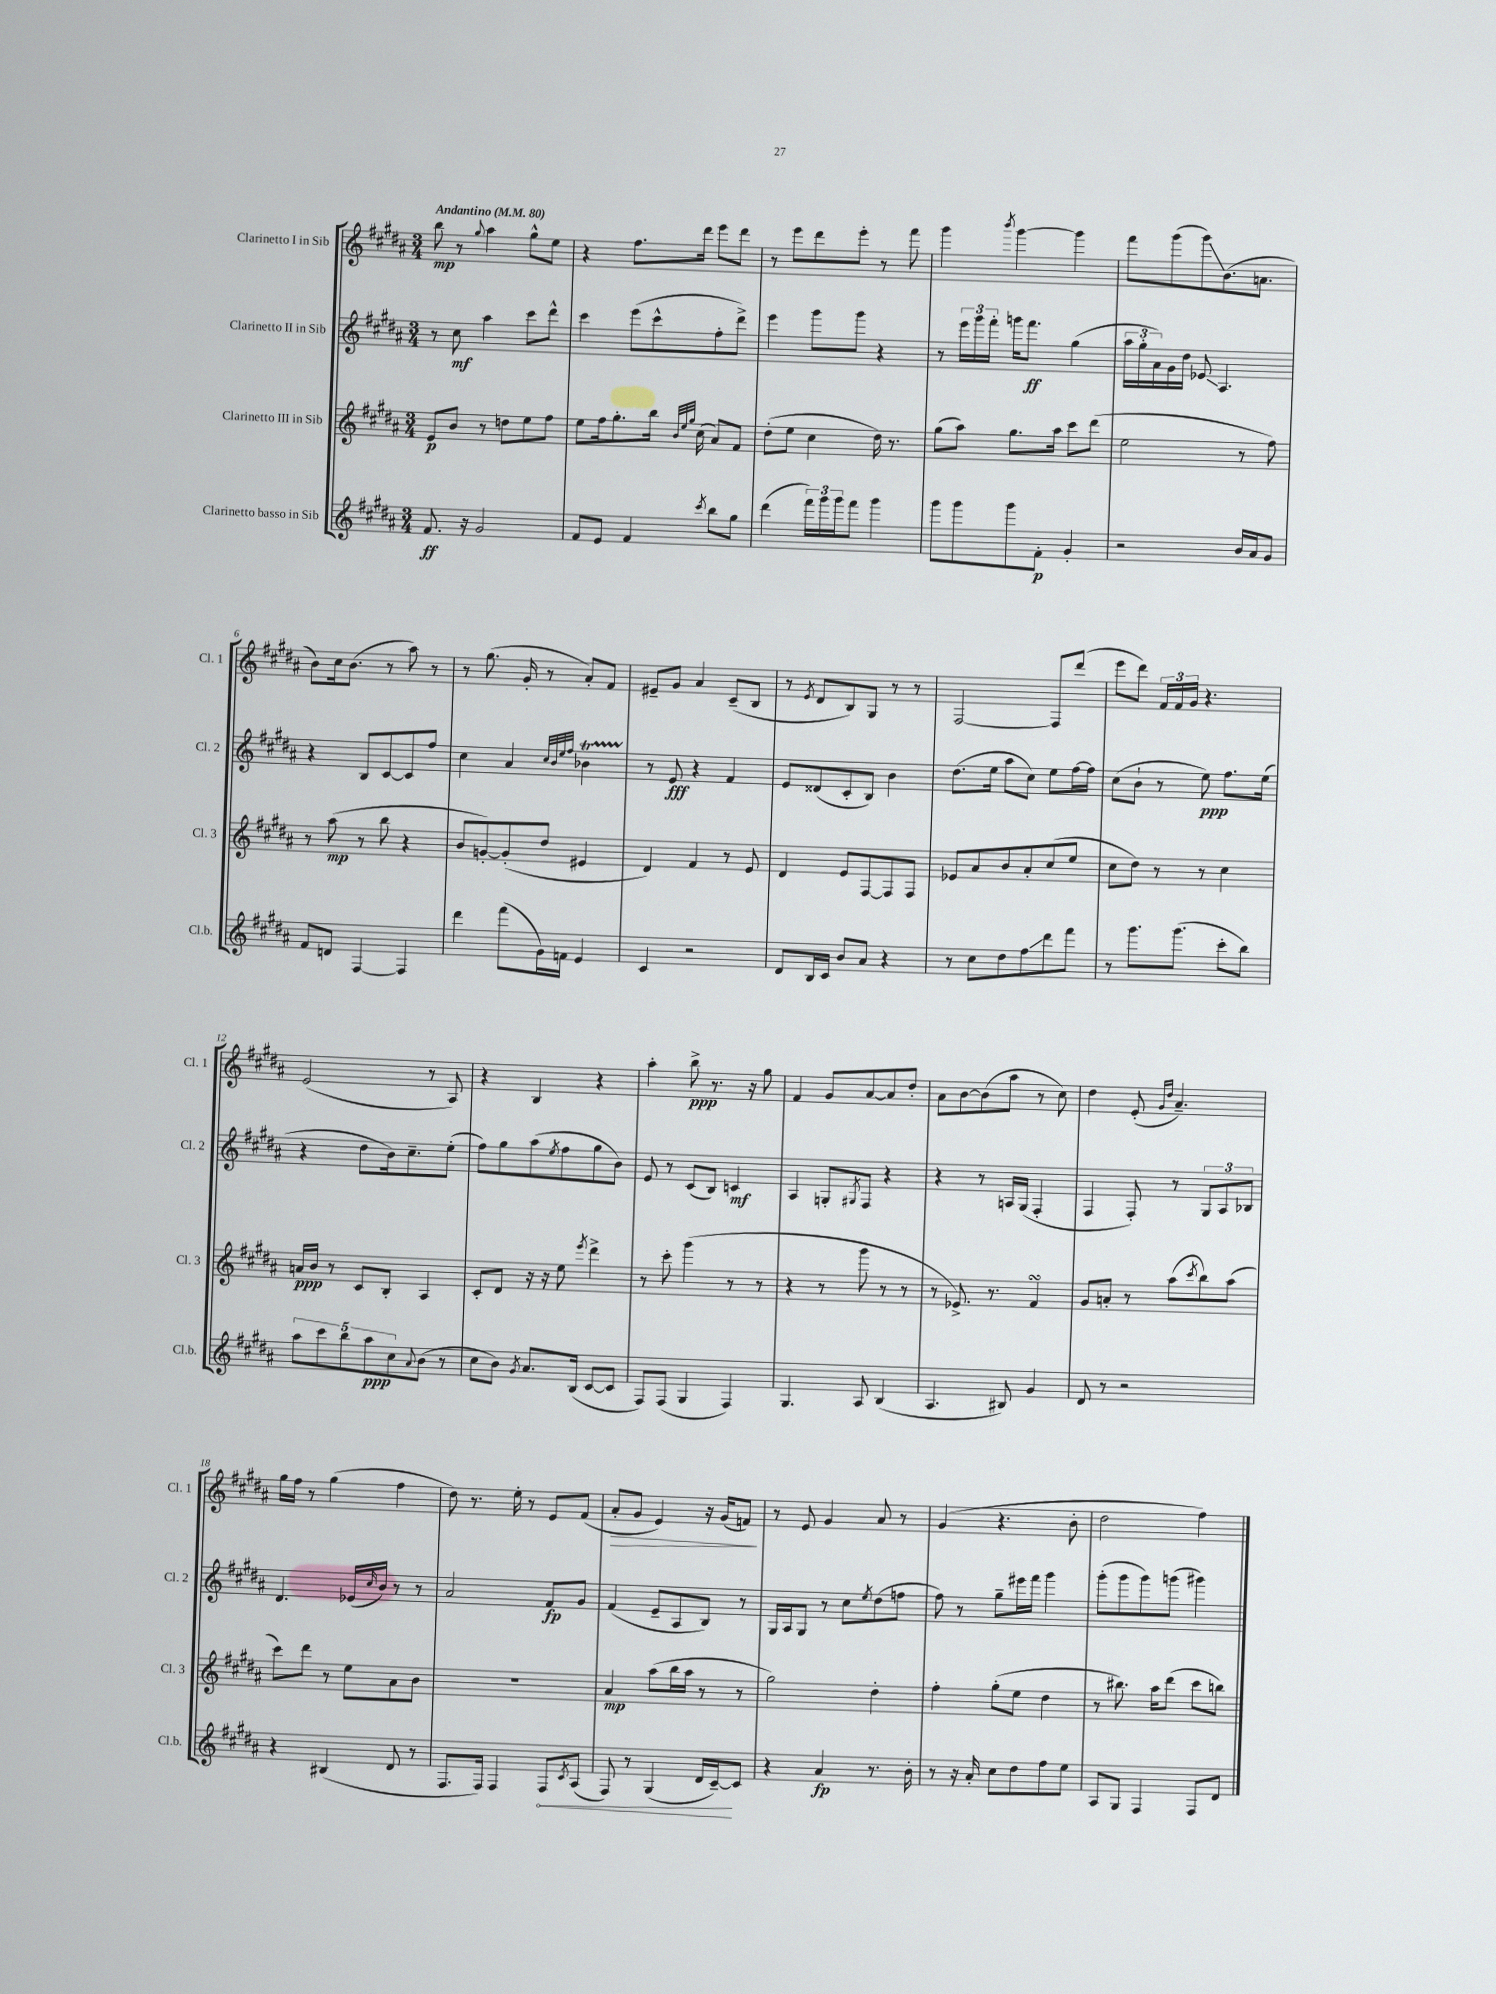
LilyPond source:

<<
\new StaffGroup <<
\new Staff = "s0" \with { instrumentName = "Clarinetto I in Sib" shortInstrumentName = "Cl. 1" } {
    \clef treble \key b \major \numericTimeSignature \time 3/4 \tempo "Andantino" 4 = 80
    b''8\mp r8 \appoggiatura { gis''8 } ais''4 gis''8-^ e''8 |
    r4 fis''8. dis'''16 e'''8 dis'''8 |
    r8 e'''8 dis'''8 e'''8-. r8 fis'''8 |
    gis'''4 \acciaccatura { b'''8 } gis'''4~ gis'''4 |
    fis'''8 gis'''8( gis'''8\glissando) b'8.( a'8. |
    b'8) cis''16 b'8.( r8 ais''8) r8 |
    r8 gis''8.( gis'16-. r8 ais'8-.) fis'8 |
    eis'8-- gis'8 ais'4 cis'8--( b8 |
    r8 \acciaccatura { e'8 } dis'8 b8) gis8 r8 r8 |
    fis2~ fis8 dis'''8( |
    e'''8 dis'''8) \tuplet 3/2 { fis'16 fis'16 gis'16 } r4. |
    e'2( r8 ais8) |
    r4 b4 r4 |
    ais''4-. b''8->\ppp r8. r16 gis''8 |
    fis'4 gis'8 ais'8~ ais'8 dis''8-. |
    ais'8 b'8~ b'8( ais''8 r8 cis''8) |
    dis''4 e'8-.( \grace { gis'16 dis''16 } ais'4.--) |
    gis''16 fis''16 r8 gis''4( fis''4 |
    dis''8) r8. e''16-. r8 e'8 fis'8( |
    ais'8-.\> gis'8 e'4) r16 gis'16( f'8\!) |
    r8 e'8 gis'4 ais'8 r8 |
    gis'4( r4. b'8-. |
    dis''2 fis''4) \bar "|." |
}
\new Staff = "s1" \with { instrumentName = "Clarinetto II in Sib" shortInstrumentName = "Cl. 2" } {
    \clef treble \key b \major \numericTimeSignature \time 3/4
    r8 cis''8\mf ais''4 cis'''8 dis'''8-^ |
    cis'''4 e'''8( cis'''8-^ fis''8-. dis'''8->) |
    e'''4 gis'''8 gis'''8 r4 |
    r8 \tuplet 3/2 { e'''16 gis'''16 fis'''16-. } g'''16 fis'''8.\ff gis''4( |
    \tuplet 3/2 { ais''16 gis''16-. ais'16) } gis'16 dis''16 ees'8\glissando ais4. |
    r4 b8 cis'8~ cis'8 fis''8 |
    cis''4 ais'4 \grace { cis''32 b'32 e''32 fis''32 } bes'4\startTrillSpan |
    r8\stopTrillSpan e'8\fff r4 fis'4 |
    e'8 disis'8( cis'8-. b8) b'4 |
    dis''8.( e''16 ais''8 cis''8) e''8 fis''16~ fis''16 |
    cis''8( b'8-! r8 e''8\ppp) fis''8. e''16( |
    r4 dis''8 b'16) cis''8.-- e''8-.( |
    fis''8) gis''8 ais''8( \acciaccatura { e''8 } fis''8 gis''8 b'8) |
    e'8 r8 cis'8( b8) c'4\mf |
    ais4 g8-. \acciaccatura { gis8 } fis8 r4 |
    r4 r8 a16 gis16( fis4-. |
    fis4 fis8-.) r8 \tuplet 3/2 { gis8 ais8 bes8 } |
    dis'4. ees'16( \grace { cis''16 } b'16) r8 r8 |
    ais'2 fis'8\fp gis'8 |
    fis'4( e'8-- ais8 b8) r8 |
    gis16 ais16 gis8 r8 cis''8 \acciaccatura { e''8 } dis''8( f''8 |
    fis''8) r8 gis''8-- eis'''16 fis'''16 gis'''4 |
    gis'''8-.( gis'''8 gis'''8) g'''8( gis'''4) \bar "|." |
}
\new Staff = "s2" \with { instrumentName = "Clarinetto III in Sib" shortInstrumentName = "Cl. 3" } {
    \clef treble \key b \major \numericTimeSignature \time 3/4
    e'8\p b'8 r8 d''8 e''8 fis''8 |
    e''8 fis''16 gis''8.-. b''16 \grace { b'32 e''32 gis''32 } cis''16( ais'8) fis'8 |
    dis''8-.( e''8 cis''4 dis''16) r8. |
    gis''8( ais''8) gis''8. ais''16 cis'''8 dis'''8( |
    e''2 r8 fis''8) |
    r8 ais''8\mp( r8 b''8 r4 |
    b'8 g'8~-.) g'8-.( dis''8 eis'4 |
    dis'4) fis'4 r8 e'8 |
    dis'4 e'8 fis8~ fis8 fis8 |
    ees'8 ais'8 b'8 ais'8-. cis''8( e''8 |
    cis''8 dis''8) r8 r8 cis''4 |
    a'16\ppp b'16 r8 cis'8 b8-. ais4 |
    cis'8-. dis'8 r16 r16 e''8 \acciaccatura { e'''8 } dis'''4-> |
    r8 cis'''8-. gis'''4( r8 r8 |
    r4 r8 gis'''8 r8 r8 |
    r8 ees'8.->) r8. fis'4\turn |
    gis'8 a'8-. r8 ais''8( \acciaccatura { cis'''8 } b''8) ais''8( |
    cis'''8) dis'''8 r8 e''8 ais'8 b'8 |
    R2. |
    ais'4\mp ais''8( b''16 ais''16 r8 r8 |
    gis''2) dis''4-. |
    fis''4-. gis''8-.( e''8 dis''4 |
    r8 bis''8.) ais''16 dis'''8( cis'''8 b''8) \bar "|." |
}
\new Staff = "s3" \with { instrumentName = "Clarinetto basso in Sib" shortInstrumentName = "Cl.b." } {
    \clef treble \key b \major \numericTimeSignature \time 3/4
    fis'8.\ff r16 gis'2 |
    fis'8 e'8 fis'4 \acciaccatura { cis'''8 } b''8 gis''8 |
    dis'''4( \tuplet 3/2 { fis'''16) gis'''16 gis'''16 } fis'''8 gis'''4 |
    gis'''8 gis'''8 gis'''8 fis'8-.\p gis'4-. |
    r2 b'16 ais'16 gis'8 |
    fis'8 d'8 fis4~ fis4 |
    dis'''4 fis'''8( gis'16) f'16 e'4 |
    cis'4 r2 |
    dis'8 b16 cis'16 b'8 ais'8 r4 |
    r8 cis''8 dis''8 fis''8\glissando dis'''8 fis'''8 |
    r8 gis'''8. gis'''8.( cis'''8-. b''8) |
    \tuplet 5/4 { ais''8 cis'''8 b''8 ais''8\ppp cis''8 } \appoggiatura { ais'8 } b'8( r8 |
    cis''8 b'8) \acciaccatura { gis'8 } ais'8. b16( cis'8~ cis'8 |
    fis8) fis8( gis4 fis4) |
    gis4. ais8 b4( |
    ais4. bis8) gis'4 |
    dis'8 r8 r2 |
    r4 bis4( dis'8 r8 |
    fis8. fis16) fis4 \once \override Hairpin.circled-tip = ##t fis8\< \acciaccatura { cis'8 } ais8( |
    fis8) r8 gis4( dis'16 cis'16~--\!) cis'8 |
    r4 ais'4\fp r8. b'16-. |
    r8 r16 ais'16-. cis''8 dis''8 fis''8 e''8 |
    ais8 gis8 fis4 fis8 dis'8 \bar "|." |
}
>>
>>
